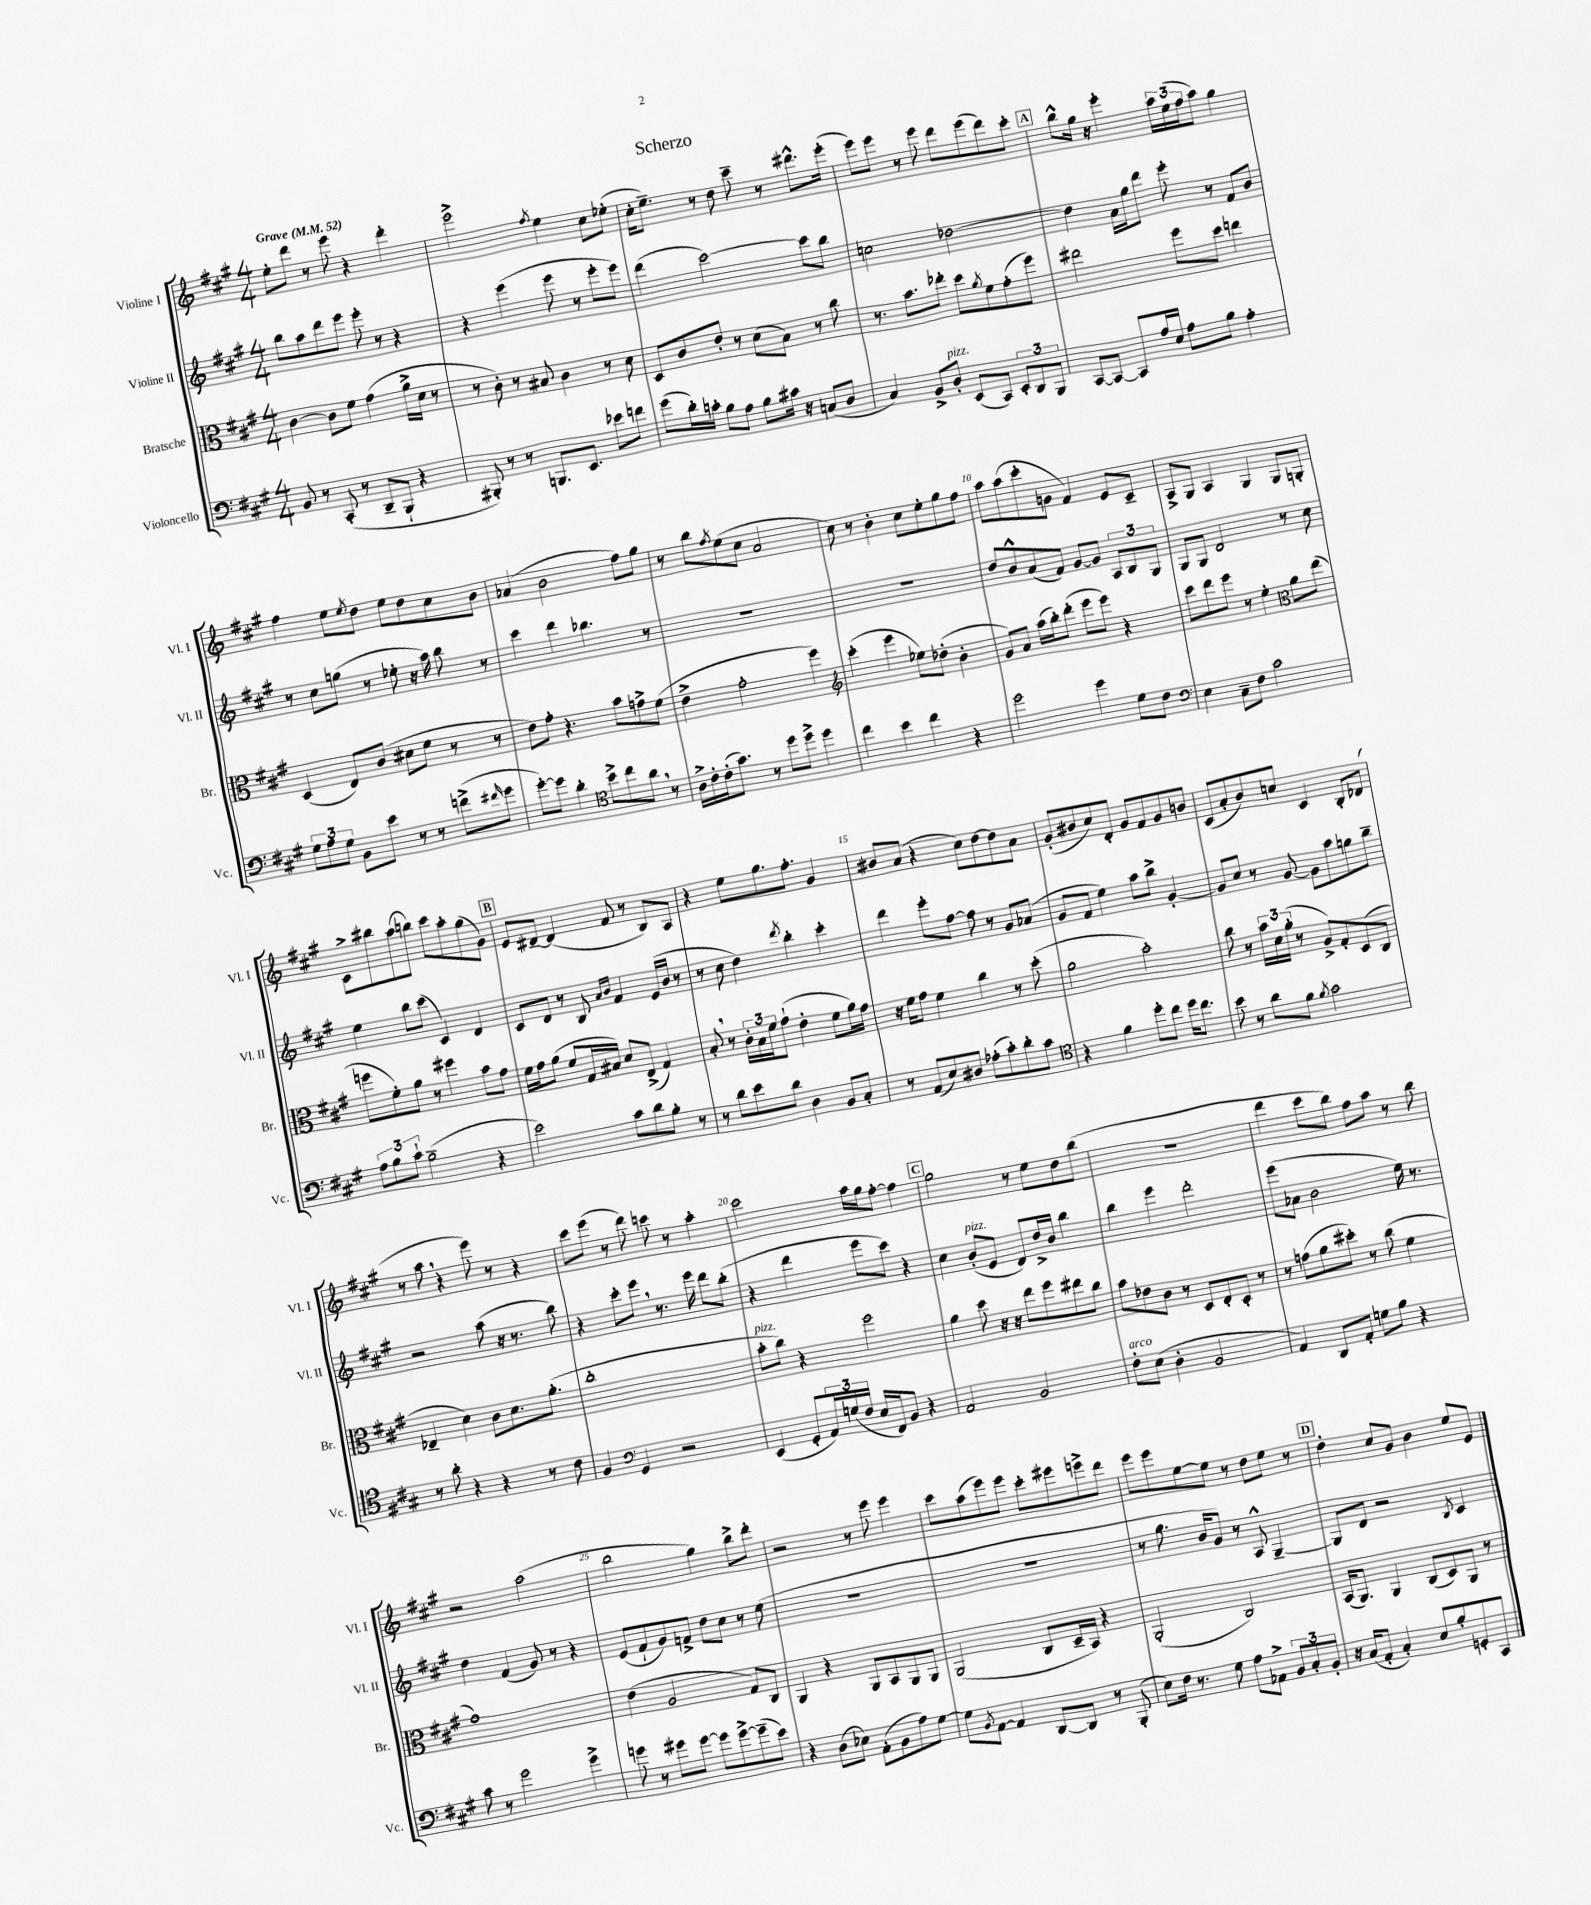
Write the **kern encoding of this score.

**kern	**kern	**kern	**kern
*staff4	*staff3	*staff2	*staff1
*clefF4	*clefC3	*clefG2	*clefG2
*k[f#c#g#]	*k[f#c#g#]	*k[f#c#g#]	*k[f#c#g#]
*M4/4	*M4/4	*M4/4	*M4/4
*MM52	*MM52	*MM52	*MM52
8BB	[4c#	8bb	8ee'
8r	.	8aa	8ddd
(8CC#'	8c#]	8ddd	8r
8r	8f#	8eee	8eee
8DD~	(4g#	8eee'	4r
8BBB`	.	8r	.
4r	16a^	4r	4ddd'
.	16d	.	.
.	8r	.	.
=	=	=	=
8BBB#')	8r	4r	2eee^
8r	8c#')	.	.
8r	8r	(4eee	.
8.BBB	8B#	.	.
.	.	.	8qff#
.	4c#	8eee	4ee
8.EE	.	.	.
.	.	8r	.
8e-	8r	8eee'	8cc#
8f	8d	8eee)	(8ee-'
=	=	=	=
(8g#	8D	(4ddd	16cc#'
.	.	.	8.ee~)
16d')	8c#	.	.
16c'	.	.	.
8B	8e'	[2ccc#)	8r
8A	8r	.	8dd
8B	(8d	.	8ccc#~
16c#	8B)	.	8r
16r	.	.	.
(8C	8r	8ccc#]	8.ddd#^^
8D	8cc#	8bb	.
.	.	.	(16eee'
=	=	=	=
4C#)	8.r	2cc	8eee)
.	.	.	8eee
.	8.b	.	.
8BB^	.	.	8r
8D'	8ee-'	.	8eee
(8EE	8dd	[2dd-	8ddd
.	8qa	.	.
8CC#)	8f#	.	(8eee
12EE'	(8g#'	.	8ddd)
12DD	.	.	.
.	8ff#)	.	8ccc#'
12BBB	.	.	.
=	=	=	=
[8CC#	2ee#	4dd-]	8bb^^
8CC#_	.	.	16gg#
.	.	.	16r
8CC#]	.	16a	4eee'
.	.	16gg#	.
16A	.	8ddd	.
16E	.	.	.
8A	8ff#	8eee'	24aa
.	.	.	(24ee
.	.	.	24ff#
8B	8dd	8r	8aa)
4A'	4ee	8f#	4gg#
.	.	8b	.
=	=	=	=
12G#	(4D	8r	4ff#
12A	.	.	.
.	.	8cc#	.
12G#	.	.	.
8BB	8E)	(8gg	8ee
.	.	.	8qee
8e	(8c#	8r	8dd
8r	8d#	8ee-'	8ee
8r	8f#	16r	8dd
.	.	16aa)	.
(8f^	8r	8bb	8cc#
16qqf#	.	.	.
8g#	8r	8r	8b
=	=	=	=
[8g#')	8e)	4ccc#	(4a-
8g#]	8g#'	.	.
4d'	4.r	4ddd	2b
*clefC4	*	*	*
8b^	.	4.bb-	.
8cc#	8b	.	.
8a	8g^	.	8ff#)
8r	(8f#	8r	8gg#
=	=	=	=
16A^	4e^	1r	8r
16c#'	.	.	.
(16c#'	.	.	8bb
8.g#)	.	.	.
.	.	.	8qff#
.	2g#'	.	(8ee
8r	.	.	8cc#
8dd	.	.	2a
8dd^	.	.	.
4dd	4ff#)	.	.
=	=	=	=
*	*clefG2	*	*
4cc#	(4ccc#'	1r	8cc#)
.	.	.	8r
4b	4eee	.	4b'
4cc#	8ee-)	.	8cc#
.	(8dd-'	.	8ee'
4r	4b'	.	8gg#
.	.	.	8ff#
=	=	=	=
2dd	8g#)	8dd	8aa
.	8a	8b^^	(8aa
.	(16aa	(8a	8ccc#'
.	16bb')	.	.
.	(8ddd'	8f#)	8g
4dd	8eee	[8g#	4f#)
.	8eee)	8g#]	.
8d	4r	12A	8e
.	.	12B	.
8c#	.	.	8c#~
.	.	12G#	.
=	=	=	=
*clefF4	*	*	*
4E	8ccc#	8G#	8A^
.	8ddd	8G#	8G#
8C#~	8eee	2d	4A
8F#	8r	.	.
2c#	4ee'	.	4G#
*	*clefC3	*	*
.	8a	8r	8G#
.	(8ee	8cc#	8G'
=	=	=	=
12A	8ff	4ee	8c#^
12B	.	.	.
.	8f#')	.	8bb#
12c#`	.	.	.
(2B~	8a	8bb	(8aa
.	8r	(8ccc#	8bb)
.	4ff#	4c#)	8ccc#
.	.	.	8aa'
4r	8b	4d	(8gg#
.	8g#	.	8g#)
=	=	=	=
2e)	16f#	8c#	8e
.	16g#	.	.
.	(8a	8d	[8d#~
.	8f#	8r	(4d#]
.	16G#	8B	.
.	16B#)	.	.
.	.	16qqa	.
.	.	16qqb	.
8c#	8d	4f#	8f#
8d	(8E^	.	8r
8B'	4G#)	(16e	8B)
.	.	16b	.
8r	.	8r	8A
=	=	=	=
8r	8B'	8r	4r
8d	8r	8cc#	.
8e	24c#'	4dd)	8ee
.	24B	.	.
.	24f#	.	.
8d	(8g#`	.	8.gg#
.	.	8qddd	.
4D	4e'	4bb'	.
.	.	.	8.ff#'
8BB	8f#	4ccc#'	4g#
8C#'	16a)	.	.
.	16g#	.	.
=	=	=	=
8r	16r	4ddd	8b#
.	16f#	.	.
(8AA	8g#	.	(8a
8E)	4f#	8eee'	4r
8D#	.	[8ff#	.
(8A-'	4cc#	8ff#]	8cc#)
8c#')	.	8r	[8dd
8d'	8r	8g#	8dd]
8c#	(8dd'	(8a-	8a
=	=	=	=
*clefC4	*	*	*
4r	2a	8g#	(8g#'
.	.	8f#	8b#
4f#	.	4ee)	8cc#)
.	.	.	8d'
8dd'	2b')	8aa	8g#
8cc#	.	8bb^	8f#
16dd	.	[4g#'	8g#
8.cc#	.	.	.
.	.	.	8b
=	=	=	=
8b	8cc#	8g#]	(8c#
8r	8r	8cc#	8a'
8a	24b	8r	8b)
.	24d	.	.
.	(24a'	.	.
8f#	8r	[8g#	8cc
8qf#	.	.	.
2g#	8A^)	8g#]	4c#
.	8G#'	8aa	.
.	(8D	8gg	8B'
.	8C#	8bb~	(8d-
=	=	=	=
8r	4E-~	2r	8r
8a'	.	.	8aa
4r	4d)	.	4r
4r	8c#	(8aa	8eee)
.	8.d	16r	8r
.	.	8.r	.
8r	.	.	4r
.	(8.a'	.	.
8c#	.	8bb)	.
=	=	=	=
4F#	1cc#'	4r	8ccc#
.	.	.	(8eee
*clefF4	*	*	*
4GG#	.	8ccc#'	8r
.	.	8eee	8ddd)
2r	.	8.r	8ccc
.	.	.	8r
.	.	16eee	.
.	.	8ddd	4aa'
.	.	(8bb'	.
=	=	=	=
(4EE	8b'	4r	2ccc#
.	8cc#)	.	.
8GG#'	4r	4ddd	.
24AA)	.	.	.
(24G	.	.	.
24F#	.	.	.
16E	2ff#	8eee	16aa
16FF#)	.	.	16gg#
8BB	.	8ccc#)	[8ff#'
4r	.	4r	4ff#]
=	=	=	=
2AA	4a	4cc#	2gg#
.	8dd	(8b'	.
.	16r	8e	.
.	16r	.	.
2BB	8ee	8d)	8r
.	8ff#	16dd^	8ee
.	.	16b	.
.	8ee#	4bb	8dd
.	8cc#	.	(8bb
=	=	=	=
8F#'	8b	4bb	1r
(8E	8e-	.	.
4D'	8c#	4eee	.
.	8r	.	.
2BB	8D	2ddd'	.
.	8E'	.	.
.	8D'	.	.
.	8r	.	.
=	=	=	=
4AA)	8r	(8eee	4ddd
.	(8g	8a-	.
8DD	8a	2b	8ccc#
8AA'	8dd#')	.	8bb)
8G	8r	.	8ff#
8B	(8cc#	.	8aa
4r	4f#	16ee)	8r
.	.	8.r	.
.	.	.	8bb
=	=	=	=
8c#	1g#)	4dd	2r
8r	.	.	.
2g#	.	(4f#	.
.	.	8g#)	(2aa
.	.	8r	.
4g#^	.	4r	.
=	=	=	=
8g	(4e	(8e	2bb
8r	.	8f#`	.
8g#	2A	8g#)	.
[8g#	.	8f^	.
8g#]	.	8dd	4gg#)
[8g#^	.	8cc#	.
(8g#~]	8G#)	8r	8bb^
8e)	8C#	(8ee	8ddd'
=	=	=	=
4r	4AA	1r	2r
(8D	4r	.	.
8E-)	.	.	.
(8AA'	8AA	.	8r
8BB	8BB	.	8eee
8A)	8AA	.	4eee
[8G#	8AA	.	.
=	=	=	=
8G#]	(2AA	1r	8ccc#
8qBB	.	.	.
[8AA	.	.	(8aa
4AA]	.	.	8eee)
.	.	.	8eee
[8DD	8C#	.	8ccc#'
8DD]	16D~	.	8eee#
.	16BB)	.	.
8r	4r	.	8eee^
(8BBB'	.	.	8ddd
=	=	=	=
8E)	(2AA'	8r	8eee
16F#	.	8.gg#	8eee
8.r	.	.	.
.	.	.	[8ee
.	.	16b	.
8G#	.	8g#)	8ee]
8A	2C#)	8r	8r
8AA-^	.	8A^^	8dd
12BB	.	[4G#~	8ee
12C#'	.	.	.
.	.	.	8r
12BB'	.	.	.
=	=	=	=
16r	(16BB	8G#]	4dd'
(16C#	8.AA)	.	.
8AA'	.	8d	.
4C#')	4AA	2r	8cc#
.	.	.	8g#
8E	(8C#	.	4b
8B'	8D)	.	.
.	.	8qB	.
8GG'	8AA	4c#	8ee
8CC#	8r	.	8e
==	==	==	==
*-	*-	*-	*-
